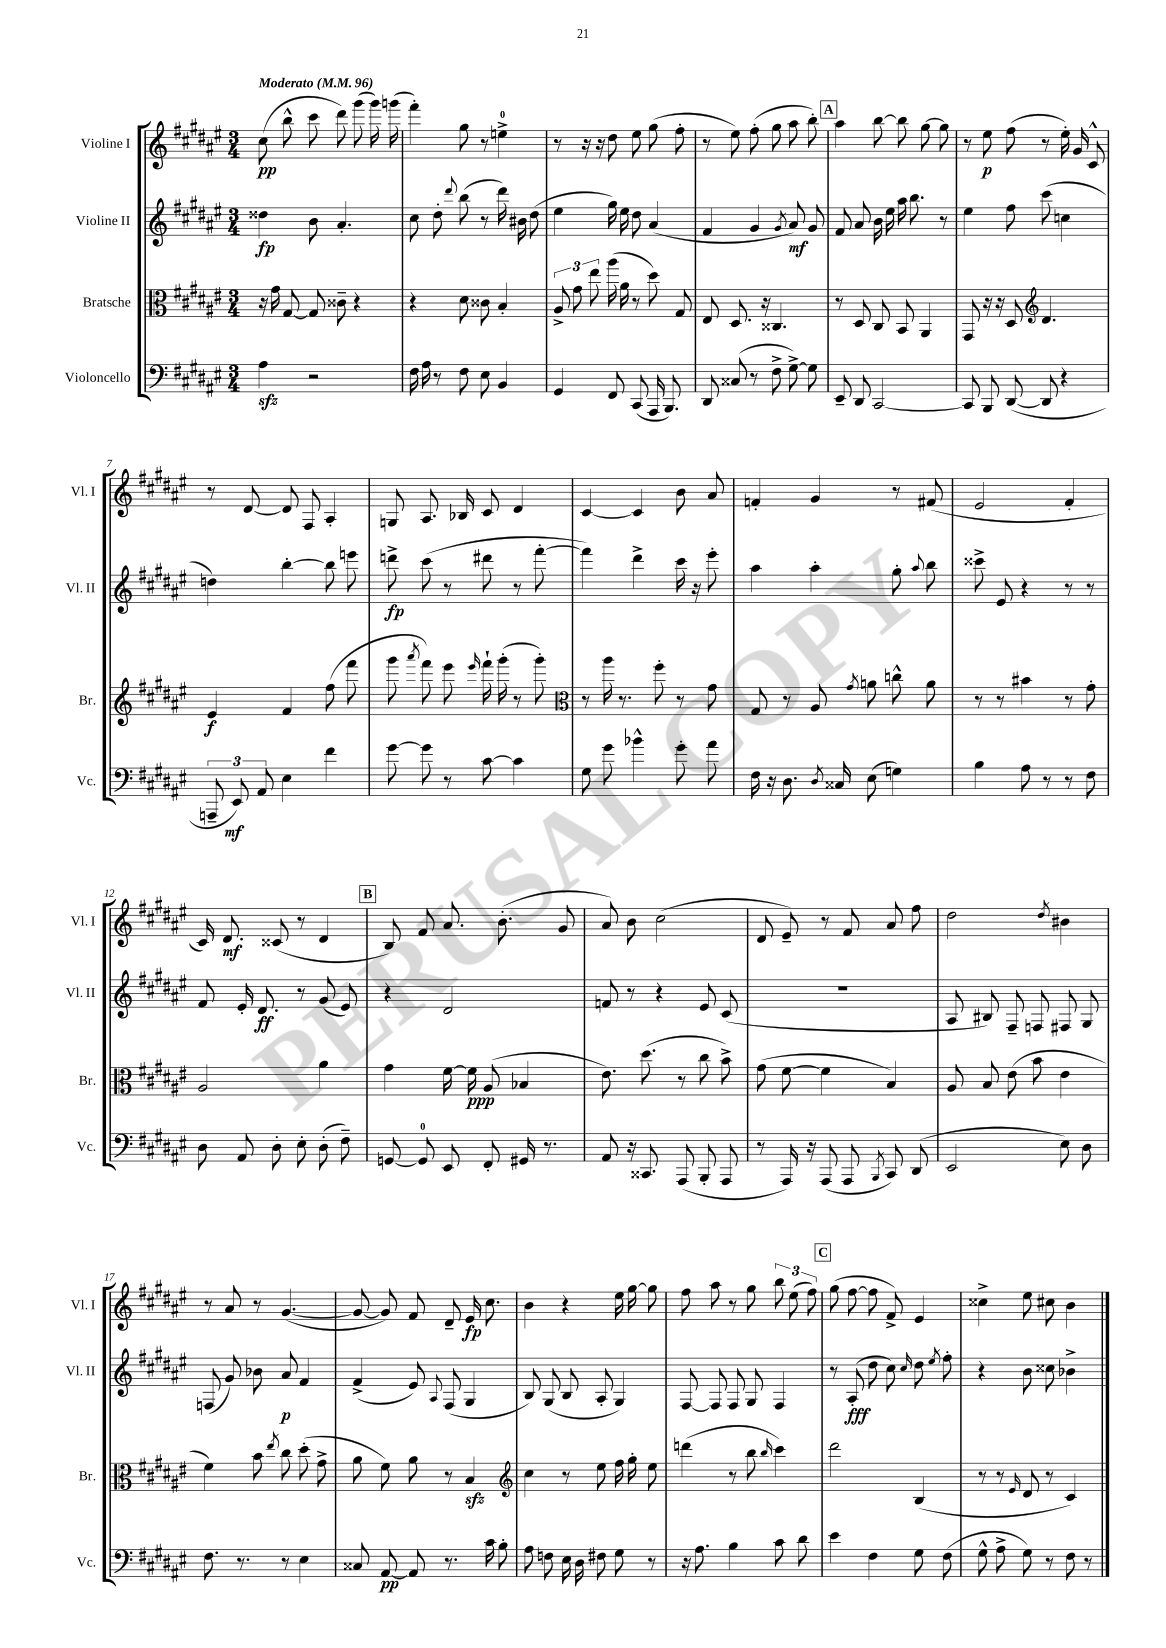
<<
\new StaffGroup <<
\new Staff = "s0" \with { instrumentName = "Violine I" shortInstrumentName = "Vl. I" } {
    \clef treble \key fis \major \numericTimeSignature \time 3/4 \tempo "Moderato" 4 = 96
    \autoBeamOff cis''8\pp( b''8-^ cis'''8 dis'''8) gis'''8( gis'''16) g'''16( |
    fis'''4-.) gis''8 r8 e''4-0-> |
    r8 r16 r16 dis''8 eis''8 gis''8( fis''8-. |
    r8 eis''8) fis''8-.( gis''8 ais''8 b''8-.) |
    \mark \markup { \box "A" } ais''4 b''8~ b''8 gis''8~ gis''8 |
    r8 eis''8\p fis''8( r8 eis''16-.) gis'16 cis'8-^ |
    r8 dis'8~ dis'8 fis8 ais4-. |
    g8 ais8. bes16 cis'8 dis'4 |
    cis'4~ cis'4 b'8 ais'8 |
    f'4-. gis'4 r8 fis'8( |
    eis'2 fis'4-. |
    cis'16) dis'8.\mf cisis'8( r8 dis'4 |
    \mark \markup { \box "B" } b8) fis'8 ais'8. b'8.-.( gis'8 |
    ais'8) b'8 cis''2( |
    dis'8 eis'8--) r8 fis'8 ais'8 fis''8 |
    dis''2 \acciaccatura { dis''8 } bis'4 |
    r8 ais'8 r8 gis'4.~( |
    gis'8~ gis'8) fis'8 dis'8-- eis'16\fp cis''8. |
    b'4 r4 eis''16 gis''16~ gis''8 |
    fis''8 ais''8 r8 gis''8 \tuplet 3/2 { b''8 eis''8( fis''8) } |
    \mark \markup { \box "C" } gis''8( fis''8~ fis''8 fis'8->) eis'4 |
    cisis''4-> eis''8 cis''8 b'4 \bar "|." |
}
\new Staff = "s1" \with { instrumentName = "Violine II" shortInstrumentName = "Vl. II" } {
    \clef treble \key fis \major \numericTimeSignature \time 3/4
    \autoBeamOff disis''4\fp b'8 ais'4.-. |
    cis''8 dis''8-. \appoggiatura { dis'''8 } b''8( r8 dis'''16) bis'16 dis''8( |
    eis''4 gis''16) eis''16 dis''8 ais'4( |
    fis'4 gis'4 \acciaccatura { gis'8 } ais'8\mf) gis'8 |
    \mark \markup { \box "A" } fis'8 ais'8 b'16 eis''16 ais''16 b''8. r8 |
    eis''4 fis''8 cis'''8( c''4 |
    d''4) b''4~-. b''8 e'''8 |
    d'''8->\fp cis'''8( r8 dis'''8 r8 fis'''8~-. |
    fis'''4) dis'''4-> cis'''16 r16 eis'''8-. |
    ais''4 ais''4-. gis''8-. \appoggiatura { ais''8 } b''8 |
    cisis'''8-> eis'8 r4 r8 r8 |
    fis'8 eis'16-. dis'8.\ff r8 gis'8( eis'8) |
    \mark \markup { \box "B" } r4 dis'2 |
    f'8 r8 r4 eis'8 cis'8( |
    R2. |
    ais8 bis8) fis8-- f8 fis8 gis8 |
    f8( gis'8) bes'8 ais'8\p fis'4 |
    fis'4->( eis'8) \appoggiatura { ais8 } fis8( gis4 |
    b8) gis8( b8 ais8-. gis4) |
    fis8~ fis8 fis8 gis8 fis4 |
    \mark \markup { \box "C" } r8 ais8-.\fff( dis''8 cis''8) \grace { cis''16 } dis''8 \acciaccatura { eis''8 } fis''8-. |
    r4 b'8 cisis''8 bes'4-> \bar "|." |
}
\new Staff = "s2" \with { instrumentName = "Bratsche" shortInstrumentName = "Br." } {
    \clef alto \key fis \major \numericTimeSignature \time 3/4
    \autoBeamOff r16 gis'16 gis8~ gis8 cisis'8-- r4 |
    r4 dis'8 cisis'8 b4-. |
    \tuplet 3/2 { ais8-> gis'8 eis''8 } ais''16( ais'16 r8 dis''8) gis8 |
    eis8 dis8. r16 cisis4. |
    \mark \markup { \box "A" } r8 dis8 cis8 b,8 ais,4 |
    gis,8 r16 r16 dis8 \clef treble dis'4. |
    eis'4\f fis'4 fis''8( fis'''8 |
    gis'''8 \acciaccatura { ais'''8 } fis'''8) eis'''8 \grace { eis'''16 } fis'''16-! gis'''16-.( r8 gis'''8-.) |
    \clef alto r8 ais''16 r8. fis''8-. r8 gis'8 |
    gis8 r8 ais8 \acciaccatura { gis'8 } a'8 c''8-^ a'8 |
    r8 r8 bis'4 r8 gis'8-. |
    ais2 ais'4 |
    \mark \markup { \box "B" } gis'4 fis'16~ fis'16\ppp ais8( bes4 |
    eis'8.) dis''8.( r8 cis''8 b'8->) |
    gis'8( fis'8~ fis'4 b4) |
    ais8 b8 eis'8( b'8 eis'4 |
    fis'4) b'8 \acciaccatura { eis''8 } cis''8 dis''8-.( gis'8-> |
    ais'8 fis'8) ais'8 r8 b4\sfz |
    \clef treble cis''4 r8 eis''8 fis''16 gis''16-. eis''8 |
    d'''4( r8 b''8 \grace { b''16 } cis'''4) |
    \mark \markup { \box "C" } dis'''2 b4( |
    r8 r8 \grace { eis'16 } dis'8 r8 cis'4) \bar "|." |
}
\new Staff = "s3" \with { instrumentName = "Violoncello" shortInstrumentName = "Vc." } {
    \clef bass \key fis \major \numericTimeSignature \time 3/4
    \autoBeamOff ais4\sfz r2 |
    fis16 ais16 r8 fis8 eis8 b,4 |
    gis,4 fis,8 cis,8( ais,,16 b,,8.) |
    dis,8 cisis8( r8 fis8-> gis8~->) gis8 |
    \mark \markup { \box "A" } eis,8-- dis,8 cis,2~ |
    cis,8 b,,8 dis,8~( dis,8 r4 |
    \tuplet 3/2 { a,,8-- eis,8\mf) ais,8 } eis4 fis'4 |
    gis'8~ gis'8 r8 cis'8~ cis'4 |
    gis8 gis'8 bes'4-^ gis'8-. ais'8 |
    fis16 r16 dis8. \acciaccatura { dis8 } cisis16 eis8( g4) |
    b4 ais8 r8 r8 fis8 |
    dis8 ais,8 dis8-. eis8-. dis8-.( fis8--) |
    \mark \markup { \box "B" } g,8~ g,8-0 eis,8 fis,8-. gis,16 r8. |
    ais,8 r16 cisis,8. ais,,8( b,,8-. ais,,8 |
    r8 ais,,16) r16 ais,,8( ais,,8 \acciaccatura { b,,8 } cis,8) dis,8( |
    eis,2 eis8) dis8 |
    fis8. r8. r8 eis4 |
    cisis8 ais,8~\pp ais,8 r8. cis'16 b8-. |
    ais8 f8 eis16 dis16 fis8 gis8 r8 |
    r16 ais8. b4 cis'8 dis'8 |
    \mark \markup { \box "C" } eis'4 fis4 gis8 fis8( |
    gis8-^ ais8-> gis8) r8 fis8 r8 \bar "|." |
}
>>
>>
